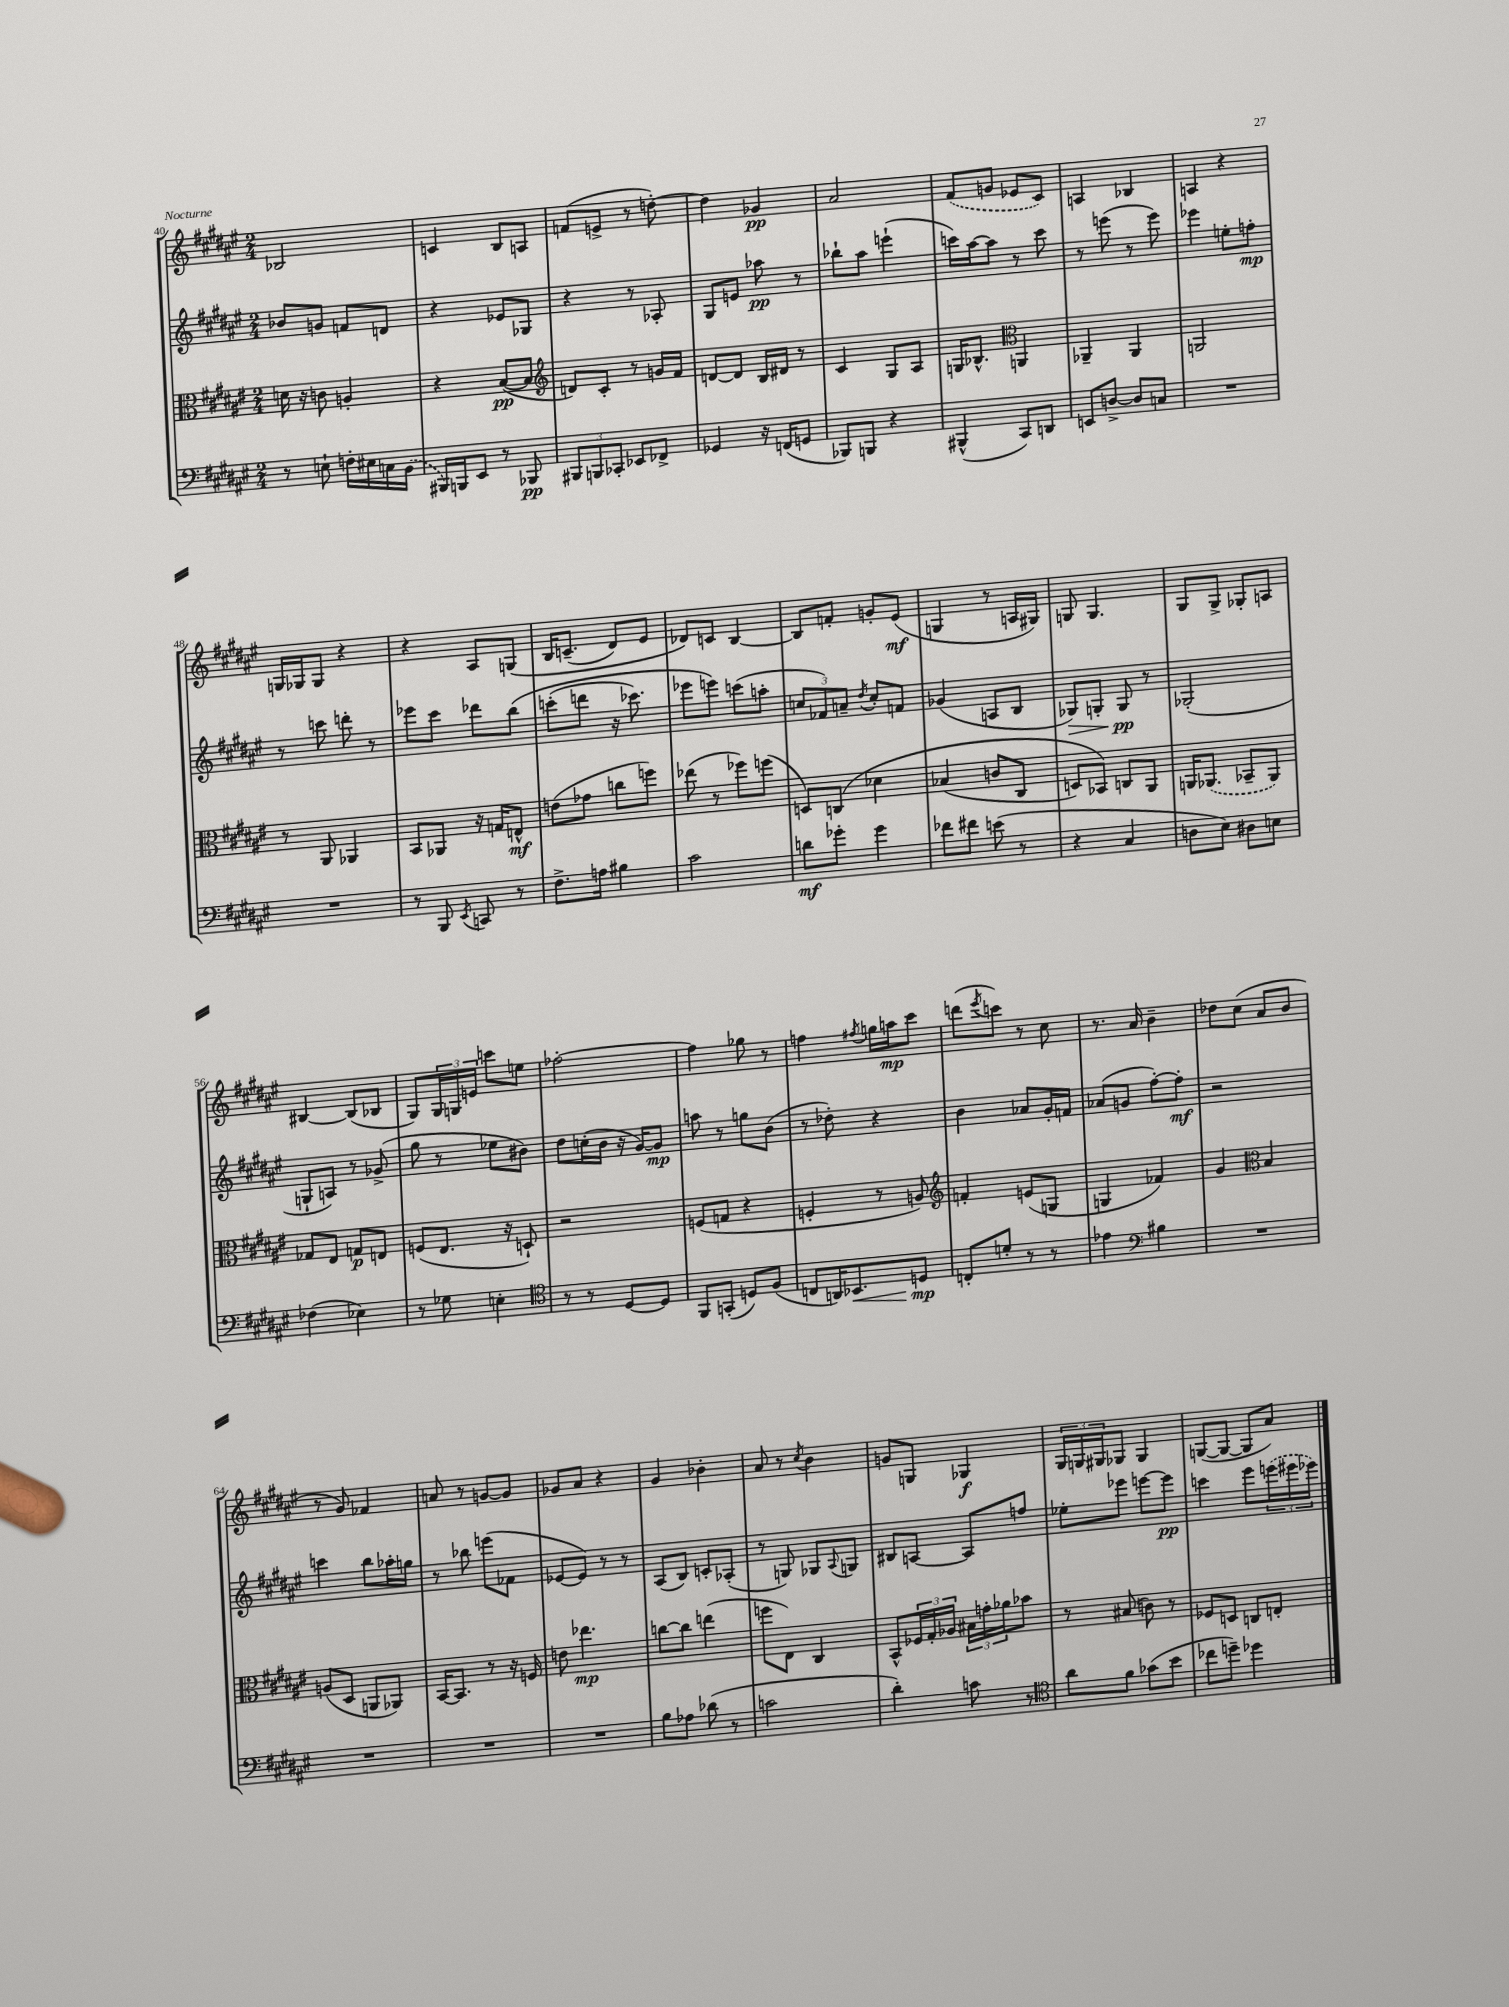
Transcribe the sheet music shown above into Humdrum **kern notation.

**kern	**kern	**kern	**kern
*staff4	*staff3	*staff2	*staff1
*clefF4	*clefC3	*clefG2	*clefG2
*k[f#c#g#d#a#e#]	*k[f#c#g#d#a#e#]	*k[f#c#g#d#a#e#]	*k[f#c#g#d#a#e#]
*M2/4	*M2/4	*M2/4	*M2/4
8r	16d\	8b-/L	2B-/
.	16r	.	.
8E`\	8c\	8g/J	.
16F'\LL	4A'/	8f/L	.
16E#\	.	.	.
16C\	.	8d/J	.
(16BB\JJ	.	.	.
=	=	=	=
16BBB#/LL)	4r	4r	4c/
16BBB/J	.	.	.
8EE#/J	.	.	.
8r	([8B/L	8e-/L	8B/L
8BBB-/	8B/]J	8G-/J	8A/J
=	=	=	=
*	*clefG2	*	*
12BBB#/L	8d/L)	4r	(8f/L
12BBB/	.	.	.
.	8c#'/J	.	8e^/J
12CC-'/J	.	.	.
8EE-/L	8r	8r	8r
8FF-^/J	16g/LL	8A-'/	[8dd'\)
.	16f#/JJ	.	.
=	=	=	=
4GG-/	[8d/L	8G#/L	4dd\]
.	8d/]J	8e/J	.
16r	16B/LL	8aa-\	4g-/
(16FF/LK	16d#/JJ	.	.
8GG/J	8r	8r	.
=	=	=	=
8BBB-/L)	4c#/	8bb-`\L	2a#/
8BBB/J	.	8aa#\J	.
4r	8G#/L	(4eee`\	.
.	8A#/J	.	.
=	=	=	=
(4BBB#^^/	16G/LK	16ccc\LL)	(8f#/L
.	8.B-^^/J	[16aa#\J	.
.	.	8aa#\]J	8g/J
*	*clefC3	*	*
8CC#/L)	4AA/	8r	8e-/L
8DD/J	.	8ccc\	8c#/J)
=	=	=	=
8EE/L	4AA-~/	8r	4A/
[8D^/J	.	(8eee\	.
8D/]L	4AA-/	8r	4B-/
8C/J	.	8eee\)	.
=	=	=	=
2r	2AA/	4eee-\	4A/
.	.	8ee'\L	4r
.	.	8ff'\J	.
=	=	=	=
2r	8r	8r	16G/LL
.	.	.	16G-/J
.	8AA#/	8ccc\	8G-/J
.	4AA-/	8ddd'\	4r
.	.	8r	.
=	=	=	=
8r	8BB/L	8eee-\L	4r
8BBB/	8AA-/J	8ccc#\J	.
8qEE#/	.	.	.
8CC/	16r	8ddd-\L	8A#/L
.	16G/LK	.	.
8r	8E^^/J	&(8bb\J	&(8G/J
=	=	=	=
8.F#^\L	(8e\L	(8ccc'\L	16B/LK
.	.	.	(8.c~/J
.	8g-\J	8ddd\J	.
16A\Jk	.	.	.
4B#\	8cc\L	16r	8d#/L)
.	.	8.ccc-\)	.
.	8ff\J)	.	8e#/J
=	=	=	=
2c#\	(8ee-\	8eee-\L	8d-/L&)
.	8r	8eee\J&)	8c/J
.	8ff-\L)	(8ccc\L	[4B/
.	(8ff\J	8aa'\J	.
=	=	=	=
8d\L	8D/L)	12cc/L	8B/]L
.	.	12f-/)	.
8g-'\J	&(8C/J	.	8f'/J
.	.	12a~/J	.
.	.	8qdd#/	.
4g-\	4d-\	8cc'/L	8g'/L
.	.	8f/J	(8e#/J
=	=	=	=
8f-\L	(4B-/	(4g-/	4G/
8f#\J	.	.	.
(8e\	8c/L	8A/L	8r
8r	8C#/J	8B/J	16A/LL
.	.	.	16G#/JJ)
=	=	=	=
4r	8D/L)	8G-/L)	8G/
.	8BB-/J&)	8G'/J	4.G/
4C#/	8C/L	8G/	.
.	8AA#/J	8r	.
=	=	=	=
8D\L	16AA/LK	(2G-'/	8G#/L
.	(8.AA-/J	.	.
8E#\J)	.	.	8G#^/J
8D#\L	8BB-~/L	.	8G-'/L
8E\J	8AA-/J)	.	8A/J
=	=	=	=
(4F-\	8G-/L	8G`/L	[4B#/
.	8E#/J	8A/J)	.
4E-\)	8G/L	8r	(8B#/]L
.	8E/J	(8g-^/	8B-/J
=	=	=	=
8r	(8F/L	8gg#\	8G#/L)
8G-\	8.E#/J	8r	24G#/L
.	.	.	24G/
.	.	.	24e/JJ
4E'\	.	8ee-\L	8ccc\L
.	16r	.	.
.	8D`/)	8b#\J)	8ee\J
=	=	=	=
*clefC4	*	*	*
8r	2r	8dd#\L	[2ff-'\
8r	.	(16cc'\L	.
.	.	16b\JJ	.
[8D#/L	.	16r	.
.	.	[16g#/LK)	.
8D#/]J	.	8g#/]J	.
=	=	=	=
8FF#/L	(8F/L	8aa\	4ff-\]
(8GG'/J	8G/J	8r	.
8D/L)	4r	8gg\L	8gg-\
(8F#/J	.	(8b\J	8r
=	=	=	=
8C/L	4F'/	8r	4ff\
16AA/K)	.	8dd-'\)	.
8.BB-/	.	.	.
.	.	.	8qff#/
.	8r	4r	16gg\LL
.	.	.	16aa\J
8D/J	8A/)	.	8ccc#\J
=	=	=	=
*	*clefG2	*	*
8C'/L	4f'/	4b\	(8ddd\L
.	.	.	8qeee#/
8d'/J	.	.	8ccc\J)
8r	(8e/L	8a-/L	8r
8r	8G/J	16g#'/L	8cc#\
.	.	16f/JJ	.
=	=	=	=
4e-\	4G/	(8a-/L	8.r
.	.	8g/J	.
.	.	.	16a#/
*clefF4	*	*	*
4B#\	4f-/)	[8ff#'\L)	4b~\
.	.	8ff#'\]J	.
=	=	=	=
2r	4g#/	2r	8dd-\L
.	.	.	(8cc#\J
*	*clefC3	*	*
.	4B/	.	8a#/L
.	.	.	8b/J
=	=	=	=
2r	(8A/L	4ccc\	8r
.	8D#/J	.	8g#/)
.	8AA/L	8bb\L	4f-/
.	8AA-/J)	16aa-'\L	.
.	.	16gg\JJ	.
=	=	=	=
2r	[16BB/LK	8r	8a/
.	8.BB/]J	.	.
.	.	8bb-\	8r
.	8r	(8eee\L	[8g/L
.	16r	8f-\J	8g/]J
.	16F/	.	.
=	=	=	=
2r	8e\	[8e-/L	8g-/L
.	4.ee-\	8e-/]J)	8a#/J
.	.	8r	4r
.	.	8r	.
=	=	=	=
8B\L	[8cc\L	(8A#/L	4g#/
8A-\J	8cc\]J	8B/J)	.
(8d-\	(4ee\	8c'/L	4b-'\
8r	.	(8A-'/J	.
=	=	=	=
2c\	8ff\L	8r	8a#/
.	8E#\J)	8G/)	8r
.	.	.	8qcc#/
.	4C#/	8G-/L	4b\
.	.	8qqA#/	.
.	.	8G/J	.
=	=	=	=
4d#'\)	8BB^^/L	8B#/L	8g/L
.	24F-/L	[8A/J	8G/J
.	24G#'/	.	.
.	24A-/JJ	.	.
8c\	24B#\LL	8A/]L	4G-/
.	24g'\	.	.
.	24a-\J	.	.
8r	8b-\J	8ff/J	.
=	=	=	=
*clefC4	*	*	*
8a#\L	8r	8ee-'\L	24G#/LL
.	.	.	24G/
.	.	.	24G#/J
8f#\J	(8B#/	8eee-\J	8G-/J
(8g-\L	8c\)	[8eee\L	4G-/
8b\J	8r	8eee\]J	.
=	=	=	=
8cc-\L	8F-/L	4ccc\	([8G/L
8dd~\J)	8D/J	.	8G/_J
4dd-\	8C/L	8eee#\L	8G/]L
.	8E'/J	(24eee\L	8a#/J)
.	.	24eee#\	.
.	.	24eee-\JJ)	.
==	==	==	==
*-	*-	*-	*-
